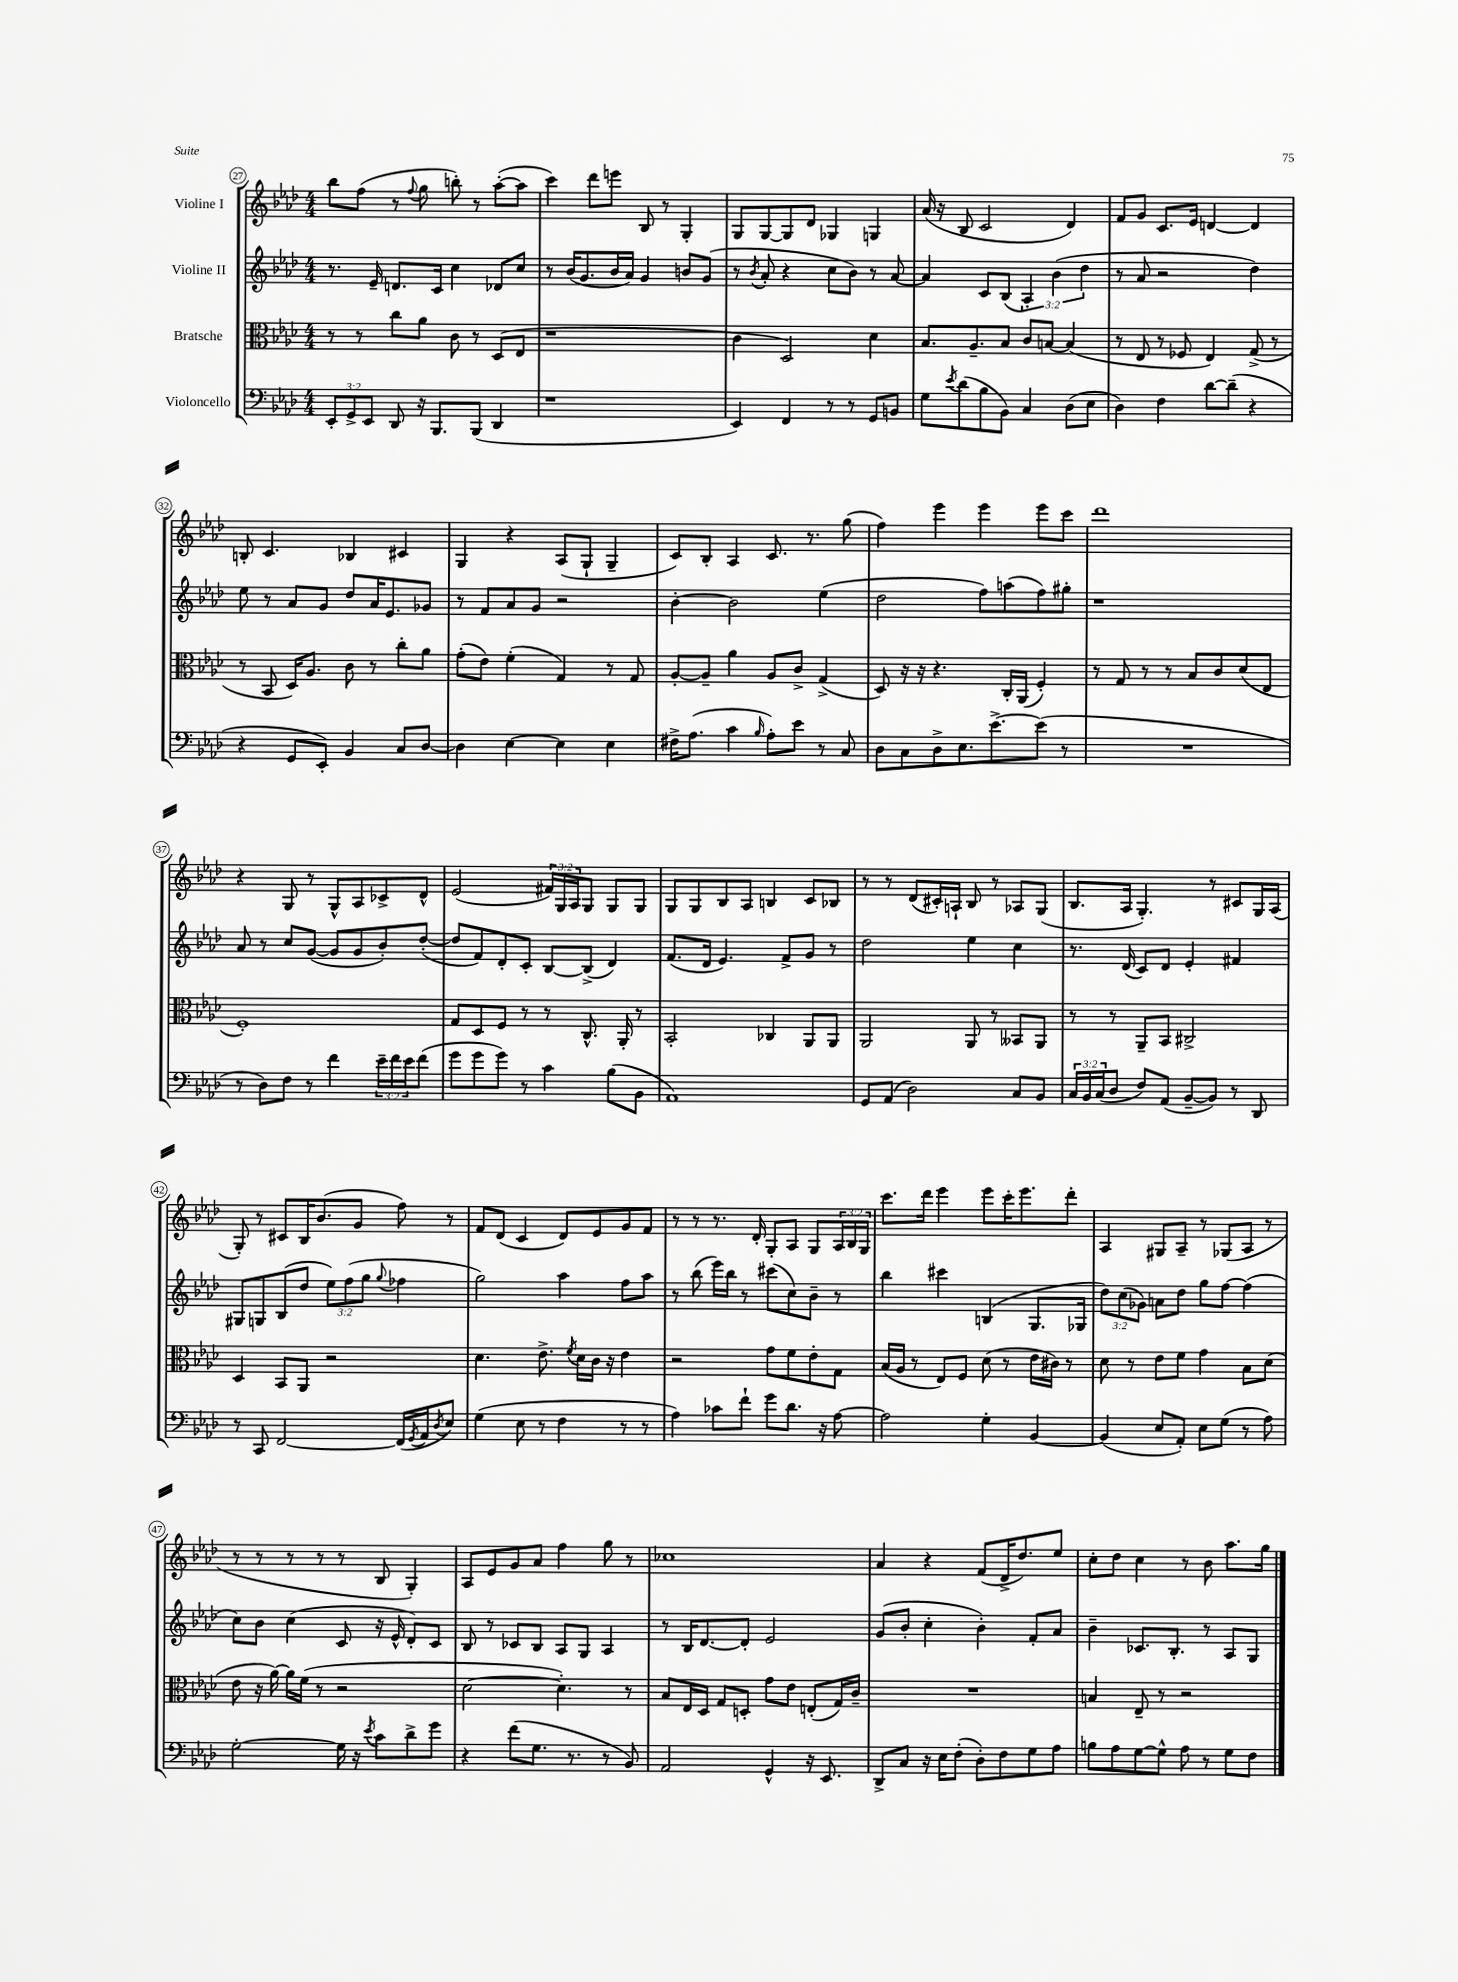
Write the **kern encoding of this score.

**kern	**kern	**kern	**kern
*part4	*part3	*part2	*part1
*staff4	*staff3	*staff2	*staff1
*I"Violoncello	*I"Bratsche	*I"Violine II	*I"Violine I
*clefF4	*clefC3	*clefG2	*clefG2
*k[b-e-a-d-]	*k[b-e-a-d-]	*k[b-e-a-d-]	*k[b-e-a-d-]
*M4/4	*M4/4	*M4/4	*M4/4
=27	=27	=27	=27
12EE-'/L	8r	8.r	8bb-\L
12GG^/	.	.	.
.	8r	.	(8ff\J
12EE-/J	.	.	.
.	.	16e-~/	.
8DD-/	8cc\L	8.dn/L	8r
.	.	.	8qqff/
16r	8a-\J	.	8gg\
8.BBB-/L	.	16c/Jk	.
.	8c\	4cc\	8bbn'\)
(8BBB-/J	8r	.	8r
4DD-/	(8D-/L	8d-X/L	([8aa-'\L
.	8E-/J	8cc/J	8aa-\J]
=28	=28	=28	=28
1r	1r	8r	4ccc\)
.	.	(16b-/KL	.
.	.	8.g/	.
.	.	.	8ddd-\L
.	.	16b-/L	8eeen\J
.	.	16a-/JJ)	.
.	.	4g/	8B-/
.	.	.	8r
.	.	8bn/L	4G'/
.	.	(8g/J	.
=29	=29	=29	=29
4EE-/)	4c\	8r	8G/L
.	.	8qb-/	.
.	.	8a-'/	[8G/
4FF/	2D-/)	4r	8G/]
.	.	.	8d-/J
8r	.	8cc\L	4G-X/
8r	.	8b-\J)	.
8GG/L	4d-\	8r	4Gn/
8BBn/J	.	[8a-/	.
=30	=30	=30	=30
8G\L	8.B-/L	4a-/]	(16a-/
.	.	.	16r
8qe-/	.	.	.
(8d-\	.	.	8B-/
.	8.A-~/	.	.
8B-\	.	8c/L	2c/
8BB-\J)	8B-/J	(8B-/J	.
4C/	8c/L	6A-'/)	.
.	[8Bn/J	.	.
.	.	(6b-\	.
(8D-\L	(4B/]	.	4d-/)
.	.	6dd-\	.
8E-\J	.	.	.
=31	=31	=31	=31
4D-\)	8r	8r	8f/L
.	8E-/	8a-/	8g/J
4F\	8r	2r	8.c/L
.	8F-X/	.	.
.	.	.	16e-/Jk
[8d-\L	4E-/)	.	[4dn/
(8d-~\J]	.	.	.
4r	(8G^/	4dd-\)	4d/]
.	8r	.	.
!!LO:LB:g=z
=32	=32	=32	=32
4r	8r	8ee-\	8Bn'/
.	8BB-/	8r	4.c/
8GG/L	16D-/KL)	8a-/L	.
.	8.A-/J	.	.
8EE-'/J)	.	8g/J	.
4BB-/	8c\	8dd-/L	4B-X/
.	8r	16a-/K	.
.	.	8.e-/	.
8C/L	8cc'\L	.	4c#X/
[8D-/J	8a-\J	8g-X/J	.
=33	=33	=33	=33
4D-\]	(8g'\L	8r	4G/
.	8e-\J)	8f/L	.
[4E-\	(4f'\	8a-/	4r
.	.	8g/J	.
4E-\]	4G/)	2r	(8A-/L
.	.	.	8G`/J
4E-\	8r	.	4G~/
.	8G/	.	.
=34	=34	=34	=34
16F#X^\KL	[8A-'/L	[4b-'\	8c/L)
(8.A-\J	.	.	.
.	8A-~/J]	.	8B-'/J
4c\	4a-\	2b-\]	4A-/
16qqB-/	.	.	.
8A-'\L)	8A-/L	.	8.c/
8e-\J	8c^/J	.	.
.	.	.	8.r
8r	(4G^/	(4ee-\	.
8C/	.	.	(8gg\
=35	=35	=35	=35
8D-\L	8D-/)	2dd-\	4ff\)
8C\	16r	.	.
.	16r	.	.
8D-^\	4.r	.	4eee-\
8.E-\	.	.	.
.	.	8ff\L)	4eee-\
[8.e-^\	.	.	.
.	16C'/LL	(8aan\	.
.	(16AA-/JJ	.	.
(8e-\J]	4F'/)	8ff\)	8eee-\L
8r	.	8gg#X'\J	8ccc\J
=36	=36	=36	=36
1r	8r	1r	1ddd-
.	8G/	.	.
.	8r	.	.
.	8r	.	.
.	8B-/L	.	.
.	8c/	.	.
.	(8d-/	.	.
.	8E-/J	.	.
!!LO:LB:g=z
=37	=37	=37	=37
8r	1F')	8a-/	4r
8D-\L)	.	8r	.
8F\J	.	8cc/L	8G/
8r	.	([8g/J	8r
4f\	.	8g/L]	8G^^/L
.	.	8g/	8A-/
24e-~\LL	.	8b-'/)	8c-X^/
24f\	.	.	.
24e-\J	.	.	.
(8f\J	.	([8dd-'/J	8d-^^/J
=38	=38	=38	=38
8g\L	8G/L	8dd-/L]	(2e-/
8g\	8D-/	8f/)	.
8g\J)	8F/J	8d-'/	.
8r	8r	8c'/J	.
4c\	8r	[8B-/L	24f#X/LL)
.	.	.	24G/
.	.	.	24A-/J
.	8.C^^/	(8B-^/J]	8G/J
(8B-\L	.	4d-/)	8G/L
.	16AA-'/	.	.
8BB-\J	8r	.	8G/J
=39	=39	=39	=39
1AA-)	2BB-'/	(8.f/L	8G/L
.	.	.	8G/
.	.	16d-/Jk	.
.	.	4.e-/)	8B-/
.	.	.	8A-/J
.	4C-X/	.	4Bn/
.	.	8f^/L	.
.	8AA-/L	8g/J	8c/L
.	8AA-/J	8r	8B-X/J
=40	=40	=40	=40
8GG/L	2AA-/	2dd-\	8r
(8AA-/J	.	.	8r
2D-\)	.	.	(8d-/L
.	.	.	16c#X'/L)
.	.	.	16An`/JJ
.	8AA-/	4ee-\	8B-/
.	8r	.	8r
8C/L	8BB--X/L	4cc\	8A-X/L
8BB-/J	8AA-/J	.	(8G/J
=41	=41	=41	=41
24C/LL	8r	8.r	8.B-/L
24BB-/	.	.	.
(24C/J	.	.	.
8D-/J	8r	.	.
.	.	(16d-/	16A-/Jk
8F/L)	8AA-~/L	8c/L)	4.G'/)
(8AA-/J	8BB-/J	8d-/J	.
[8BB-~/L	2C#X^/	4e-'/	.
8BB-/J])	.	.	8r
8r	.	4f#X/	8c#X/L
8DD-/	.	.	16G/L
.	.	.	(16A-/JJ
!!LO:LB:g=z
=42	=42	=42	=42
8r	4D-/	8G#X/L	8G'/)
8CC/	.	8Gn/	8r
[2FF/	8BB-/L	(8B-/	8c#X/L
.	8AA-/J	8dd-/J	16B-/K
.	.	.	(8.b-/
.	2r	12ee-\L)	.
.	.	(12ff\	.
.	.	.	8g/J
.	.	12gg\J	.
.	.	8qqgg/	.
(16FF/LL]	.	4ff-X\	8ff\)
8qGG/	.	.	.
16AA-/J	.	.	.
8qD-/	.	.	.
8E-/J)	.	.	8r
=43	=43	=43	=43
(4G\	4.d-\	2gg\)	8f/L
.	.	.	(8d-/J
8E-\	.	.	4c/
8r	8.e-^\	.	.
4F\	.	4aa-\	8d-/L)
.	8qf/	.	.
.	16d-\LL	.	.
.	16c\JJ	.	8e-/
.	16r	.	.
8r	4e-\	8ff\L	8g/
8r	.	8aa-\J	8f/J
=44	=44	=44	=44
4A-\)	2r	8r	8r
.	.	(8bb-\	8r
8c-X\L	.	16eee-\LL)	8.r
.	.	16bb-\JJ	.
8f`\J	.	8r	.
.	.	.	16d-'/
8g\L	8g\L	(8ccc#X\L	8G'/L
8.d-\J	8f\	8cc\)	8A-/J
.	8e-'\	8b-~\J	8G/L
16r	.	.	.
[8A-\	8G\J	8r	24A-/L
.	.	.	24B-/
.	.	.	24G/JJ
=45	=45	=45	=45
2A-\]	(16B-/LL	4bb-\	8.ccc\L
.	16A-/JJ	.	.
.	8r	.	.
.	.	.	16ddd-\Jk
.	8E-/L)	4ccc#X\	4eee-\
.	8F/J	.	.
4G'\	(8d-\	(4Bn/	8eee-\L
.	8r	.	16ccc'\K
.	.	.	8.eee-\
[4BB-/	16e-\LL	8.G/L	.
.	16c#X\JJ)	.	.
.	8r	.	8ddd-'\J
.	.	16G-X/Jk	.
=46	=46	=46	=46
(4BB-/]	8d-\	12dd-\L)	4A-/
.	.	(12cc\	.
.	8r	.	.
.	.	12g-X\J)	.
8E-/L	8e-\L	8an\L	8G#X/L
8AA-'/J)	8f\J	8dd-\J	8A-~/J
8E-\L	4g\	8gg\L	8r
(8G\J	.	[8ff\J	(8G-X/L
8r	8B-\L	(4ff\]	8A-/J
8A-\)	(8d-\J	.	8r
!!LO:LB:g=z
=47	=47	=47	=47
[2G'\	8e-\	8cc\L)	8r
.	16r	8b-\J	8r
.	[16a-\)	.	.
.	16a-\LL]	(4cc\	8r
.	(16f\JJ	.	.
.	8r	.	8r
16G\]	2r	8c/	8r
16r	.	.	.
8qe-/	.	.	.
8c\L	.	16r	8B-/
.	.	16e-^^/	.
8d-^\	.	8d-'/L)	4G'/)
8g\J	.	8c/J	.
=48	=48	=48	=48
4r	[2d-\	8B-/	8A-/L
.	.	8r	8e-/
(8f\L	.	8c-X/L	8g/
8.G\J	.	8B-/J	8a-/J
.	4.d-'\])	8A-/L	4ff\
8.r	.	.	.
.	.	8G/J	.
8r	.	4A-/	8gg\
8BB-/)	8r	.	8r
=49	=49	=49	=49
2AA-/	8B-/L	8r	1cc-X
.	16E-/L	16B-/KL	.
.	16D-/JJ	[8.d-/	.
.	8G/L	.	.
.	8Dn'/J	8d-'/J]	.
4GG^^/	8g\L	2e-/	.
.	8e-\J	.	.
16r	(8En'/L	.	.
8.EE-/	.	.	.
.	16G/L)	.	.
.	16c~/JJ	.	.
=50	=50	=50	=50
8DD-^/L	1r	(8g/L	4a-/
8C/J	.	8b-'/J	.
16r	.	4cc'\	4r
16E-\KL	.	.	.
(8F'\J	.	.	.
8D-'\L)	.	4b-'\)	(8f/L
8F\	.	.	16d-^/K
.	.	.	8.dd-/)
8G\	.	8f'/L	.
8A-\J	.	8a-/J	8ee-/J
=51	=51	=51	=51
8Bn\L	4Bn/	4b-~\	8cc'\L
8A-\	.	.	8dd-\J
[8G\	8E-~/	8.c-X/L	4cc\
8G^^\J]	8r	.	.
.	.	8.B-'/J	.
8A-\	2r	.	8r
8r	.	8r	8b-\
8G\L	.	8A-/L	8.aa-\L
8F\J	.	8G/J	.
.	.	.	16gg\Jk
==	==	==	==
*-	*-	*-	*-
